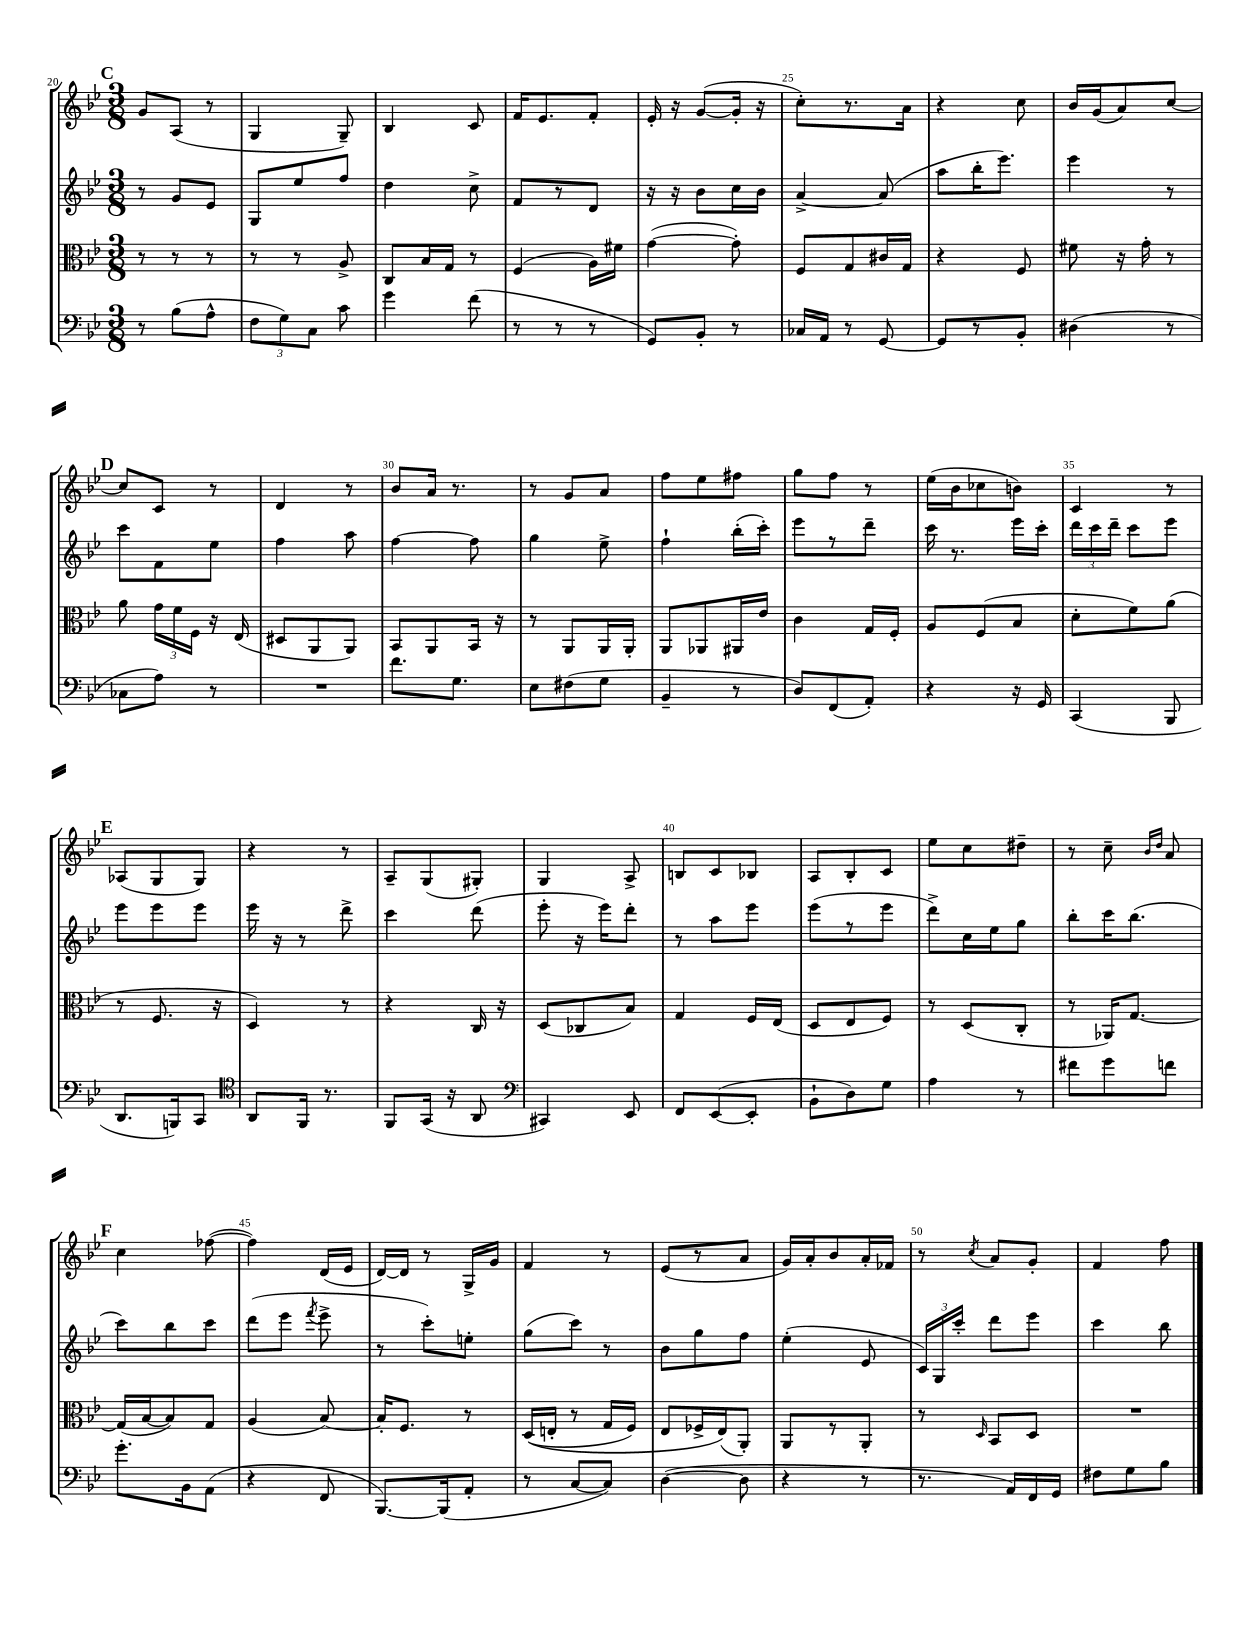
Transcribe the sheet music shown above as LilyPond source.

<<
\new StaffGroup <<
\new Staff = "s0" {
    \clef treble \key bes \major \numericTimeSignature \time 3/8
    \autoBeamOff \mark \markup { \bold "C" } g'8[ a8]( r8 |
    g4 g8--) |
    bes4 c'8 |
    f'16[ ees'8. f'8]-. |
    ees'16-. r16 g'8[~( g'16]-. r16 |
    c''8[-.) r8. a'16] |
    r4 c''8 |
    bes'16[ g'16( a'8) c''8]~ |
    \mark \markup { \bold "D" } c''8[ c'8] r8 |
    d'4 r8 |
    bes'8[ a'16] r8. |
    r8 g'8[ a'8] |
    f''8[ ees''8 fis''8] |
    g''8[ f''8] r8 |
    ees''16[( bes'16 ces''8 b'8]) |
    c'4 r8 |
    \mark \markup { \bold "E" } aes8[( g8 g8]) |
    r4 r8 |
    a8[-- g8( gis8]-.) |
    g4 a8-> |
    b8[ c'8 bes8] |
    a8[ bes8-. c'8] |
    ees''8[ c''8 dis''8]-- |
    r8 c''8-- \grace { bes'16[ d''16] } a'8 |
    \mark \markup { \bold "F" } c''4 fes''8~( |
    fes''4) d'16[( ees'16] |
    d'16[~) d'16] r8 g16[-> g'16] |
    f'4 r8 |
    ees'8[( r8 a'8] |
    g'16[) a'16-. bes'8 a'16-. fes'16] |
    r8 \acciaccatura { c''8 } a'8[ g'8]-. |
    f'4 f''8 \bar "|." |
}
\new Staff = "s1" {
    \clef treble \key bes \major \numericTimeSignature \time 3/8
    \autoBeamOff \mark \markup { \bold "C" } r8 g'8[ ees'8] |
    g8[ ees''8 f''8] |
    d''4 c''8-> |
    f'8[ r8 d'8] |
    r16 r16 bes'8[ c''16 bes'16] |
    a'4~-> a'8( |
    a''8[ bes''16-. ees'''8.]) |
    ees'''4 r8 |
    \mark \markup { \bold "D" } c'''8[ f'8 ees''8] |
    f''4 a''8 |
    f''4~ f''8 |
    g''4 ees''8-> |
    f''4-! bes''16[-.( c'''16]-.) |
    ees'''8[ r8 d'''8]-- |
    c'''16 r8. ees'''16[ c'''16]-. |
    \tuplet 3/2 { d'''16[ c'''16 d'''16]-- } c'''8[ ees'''8] |
    \mark \markup { \bold "E" } ees'''8[ ees'''8 ees'''8] |
    ees'''16 r16 r8 d'''8-> |
    c'''4 d'''8( |
    ees'''8-. r16 ees'''16[) d'''8]-. |
    r8 a''8[ ees'''8] |
    ees'''8[( r8 ees'''8] |
    d'''8[->) c''16 ees''16 g''8] |
    bes''8[-. c'''16 bes''8.]( |
    \mark \markup { \bold "F" } c'''8[) bes''8 c'''8] |
    d'''8[( ees'''8] \acciaccatura { f'''8 } ees'''8-> |
    r8 c'''8[-.) e''8]-. |
    g''8[( c'''8]) r8 |
    bes'8[ g''8 f''8] |
    ees''4-.( ees'8 |
    \tuplet 3/2 { c'16[) g16 c'''16]-. } d'''8[ ees'''8] |
    c'''4 bes''8 \bar "|." |
}
\new Staff = "s2" {
    \clef alto \key bes \major \numericTimeSignature \time 3/8
    \autoBeamOff \mark \markup { \bold "C" } r8 r8 r8 |
    r8 r8 a8-> |
    c8[ bes16 g16] r8 |
    f4( a16[) fis'16] |
    g'4~( g'8-.) |
    f8[ g8 cis'16 g16] |
    r4 f8 |
    fis'8 r16 g'16-. r8 |
    \mark \markup { \bold "D" } a'8 \tuplet 3/2 { g'16[ f'16 f16] } r16 ees16( |
    dis8[ a,8 a,8]) |
    bes,8[ a,8 bes,16] r16 |
    r8 a,8[ a,16 a,16]-. |
    a,8[ aes,8 ais,16 ees'16] |
    c'4 g16[ f16]-. |
    a8[ f8( bes8] |
    d'8[-. f'8) a'8]( |
    \mark \markup { \bold "E" } r8 f8. r16 |
    d4) r8 |
    r4 c16 r16 |
    d8[( ces8 bes8]) |
    g4 f16[ ees16]( |
    d8[ ees8 f8]) |
    r8 d8[( c8]-. |
    r8 aes,16[) g8.]~ |
    \mark \markup { \bold "F" } g16[( bes16~ bes8) g8] |
    a4( bes8~) |
    bes16[-. f8.] r8 |
    d16[(\( e16]-. r8 g16[ f16]) |
    ees8[ fes16-> ees16(\) a,8]-.) |
    a,8[ r8 a,8]-. |
    r8 \grace { d16 } bes,8[ d8] |
    R4. \bar "|." |
}
\new Staff = "s3" {
    \clef bass \key bes \major \numericTimeSignature \time 3/8
    \autoBeamOff \mark \markup { \bold "C" } r8 bes8[( a8]-^ |
    \tuplet 3/2 { f8[ g8) c8] } c'8 |
    g'4 f'8( |
    r8 r8 r8 |
    g,8[) bes,8]-. r8 |
    ces16[ a,16] r8 g,8~ |
    g,8[ r8 bes,8]-. |
    dis4( r8 |
    \mark \markup { \bold "D" } ces8[ a8]) r8 |
    R4. |
    f'8.[ g8.] |
    ees8[ fis8( g8] |
    bes,4-- r8 |
    d8[) f,8( a,8]-.) |
    r4 r16 g,16 |
    c,4( bes,,8 |
    \mark \markup { \bold "E" } d,8.[ b,,16) c,8] |
    \clef tenor a,8[ f,16] r8. |
    f,8[ g,16]( r16 a,8 |
    \clef bass cis,4) ees,8 |
    f,8[ ees,8~( ees,8]-. |
    bes,8[-! d8) g8] |
    a4 r8 |
    fis'8[ g'8 f'8] |
    \mark \markup { \bold "F" } g'8.[-. bes,16 a,8]( |
    r4 f,8 |
    bes,,8.[~) bes,,16( a,8]-. |
    r8 c8[~ c8]) |
    d4~( d8 |
    r4 r8 |
    r8. a,16[) f,16 g,16] |
    fis8[ g8 bes8] \bar "|." |
}
>>
>>
\layout { \context { \Score currentBarNumber = #20 \override BarNumber.break-visibility = ##(#f #t #t) barNumberVisibility = #(every-nth-bar-number-visible 5) } }
